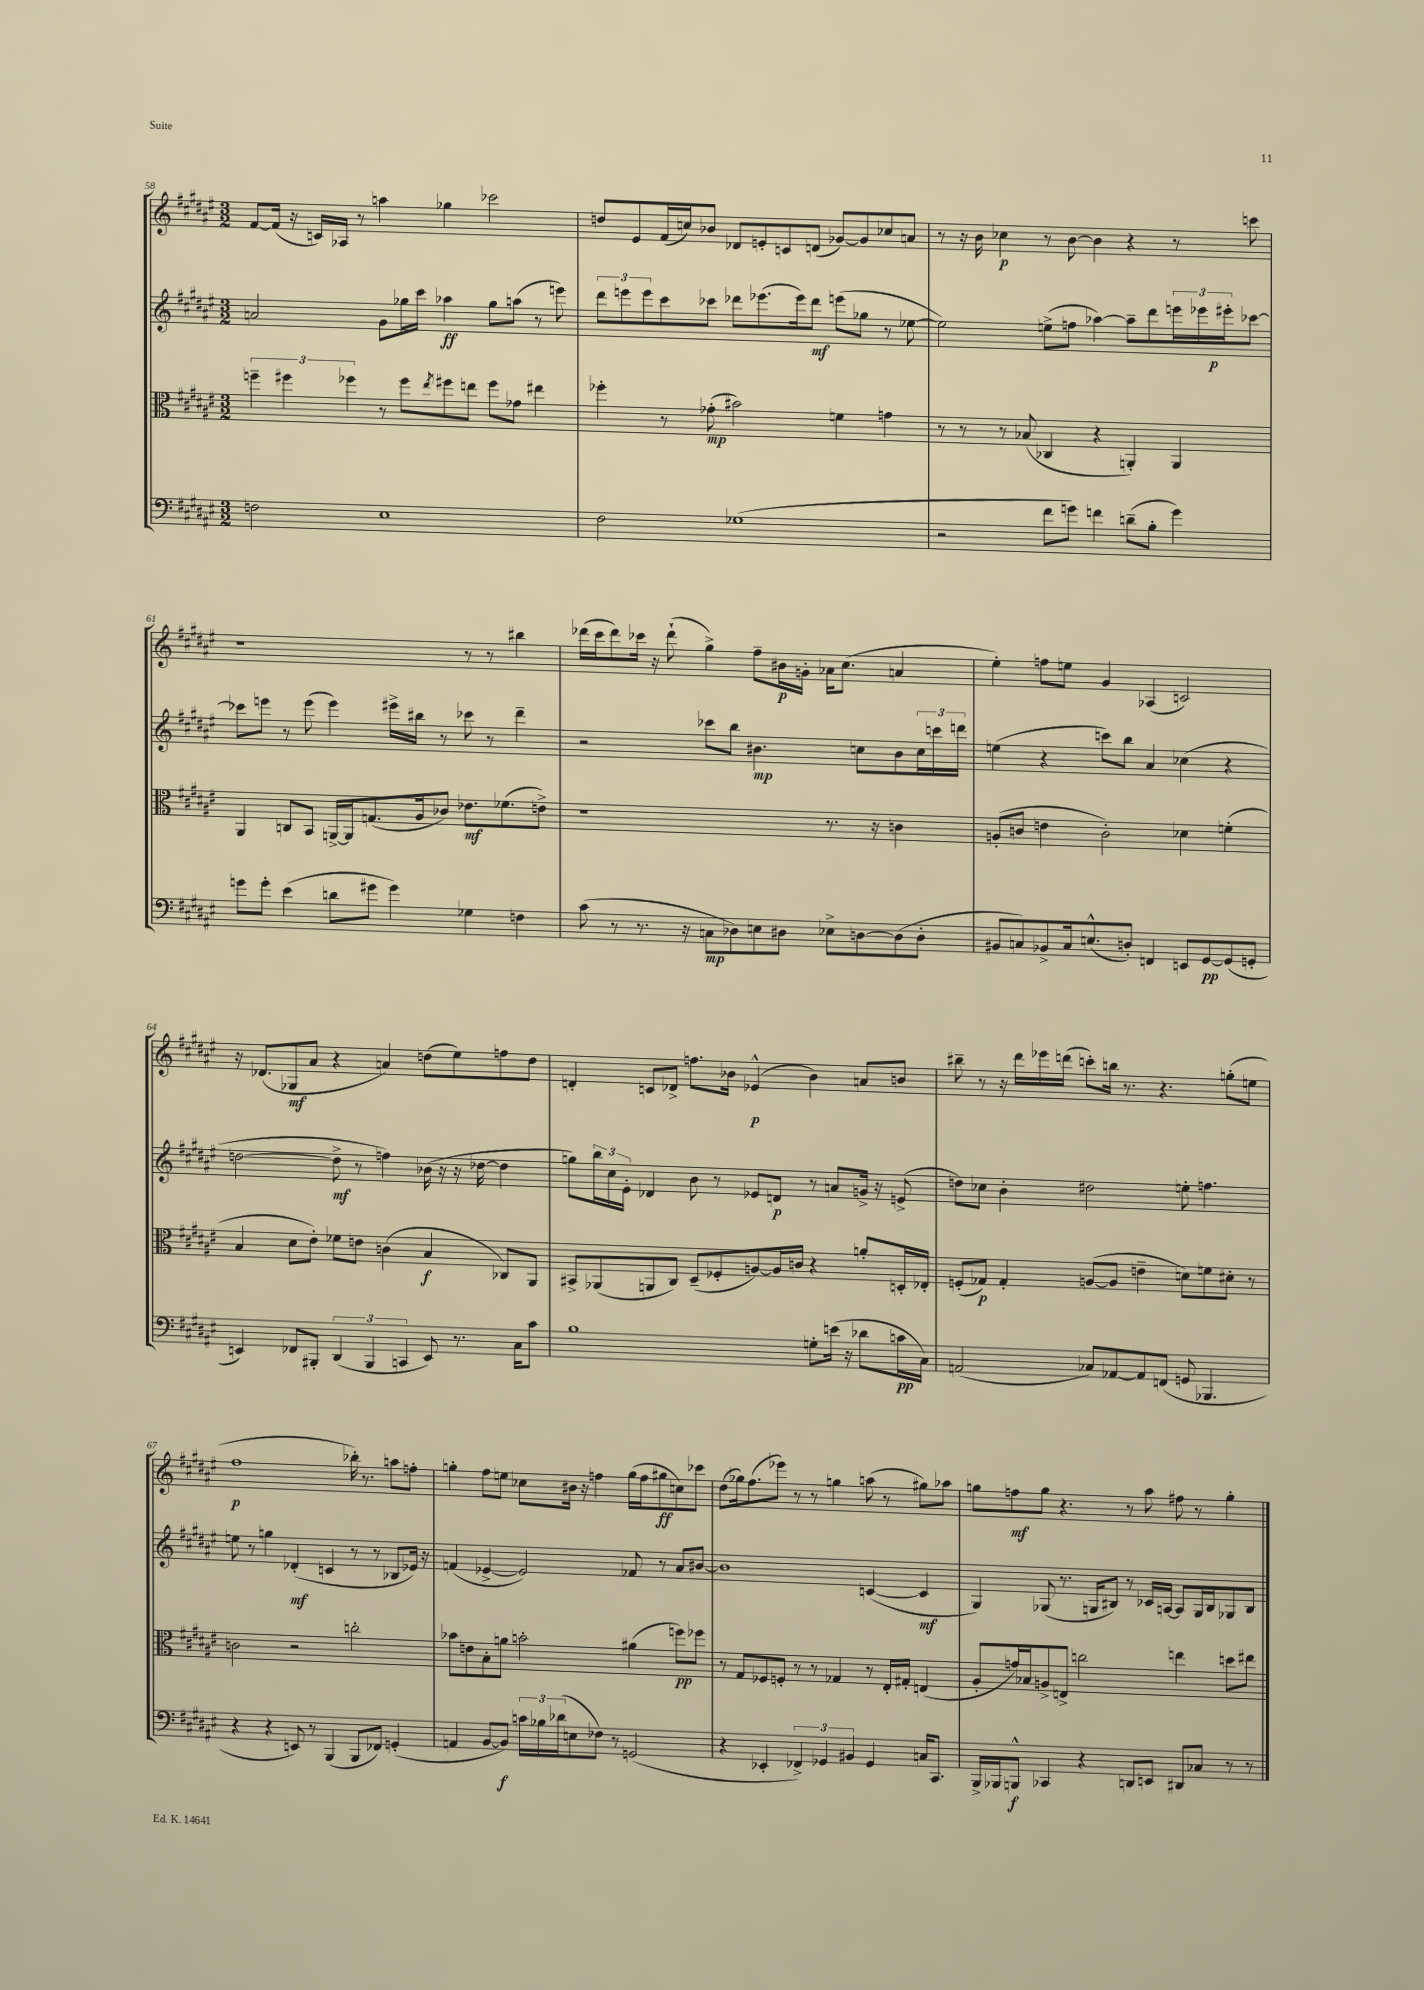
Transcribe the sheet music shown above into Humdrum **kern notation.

**kern	**kern	**kern	**kern
*staff4	*staff3	*staff2	*staff1
*clefF4	*clefC3	*clefG2	*clefG2
*k[f#c#g#d#a#e#]	*k[f#c#g#d#a#e#]	*k[f#c#g#d#a#e#]	*k[f#c#g#d#a#e#]
*M3/2	*M3/2	*M3/2	*M3/2
2F	6ff~	2a	[8f#
.	.	.	(16f#]
.	6ff#	.	.
.	.	.	16r
.	.	.	16c)
.	.	.	16A-
.	6ff-	.	.
.	.	.	8r
1E#	8r	8g#	4aa
.	8ff-	16gg-	.
.	.	16ccc#	.
.	8qee#	.	.
.	8ff#	4aa-	4gg-
.	8ee	.	.
.	8ff#	8gg-	2ccc-
.	8g-	(8aa	.
.	4ee#	8r	.
.	.	8eee)	.
=	=	=	=
2F#	4ff-'	12ddd#	8dd
.	.	12eee	.
.	.	.	8e#
.	.	12eee	.
.	8r	8ccc#	(16f#
.	.	.	16cc)
.	(8g-'	8ccc-	8b-
(1G-	2b#)	8ddd-	8d-
.	.	(8.eee-	8e'
.	.	.	8c
.	.	16eee-)	.
.	.	8ddd-	(8d
.	4f	(8eee	[8g-)
.	.	8gg-	8g-]
.	4g	8r	8cc-
.	.	[8ee-	8a
=	=	=	=
2r	8r	2ee-])	8r
.	8r	.	16r
.	.	.	16b
.	8r	.	4cc-
.	(8B-	.	.
8f#	4C-	(8ee^	8r
8g)	.	8ff	[8b
4f	4r	[4aa-)	4b]
(8d~	4AA')	8aa-~]	4r
8B'	.	8ddd#	.
4g)	4AA	24eee	8r
.	.	24eee-	.
.	.	24eee#'	.
.	.	[8ccc-	8ccc
=	=	=	=
8g	4AA#	8ccc-]	1r
8g'	.	8eee	.
(4e#	8C	8r	.
.	8BB	(8eee	.
8d	[16AA^	4eee)	.
.	16AA]	.	.
8g#	(8.G	.	.
4g#)	.	16eee#^	.
.	16A#	16bb#	.
.	8c-)	8r	.
4G-	8.e-	8ccc-	8r
.	.	8r	8r
.	(8.f-	.	.
4F	.	4ddd#~	4bb#
.	8e^)	.	.
=	=	=	=
(8c#	1r	2r	(16ddd-
.	.	.	16ccc#
8r	.	.	8ddd-)
8.r	.	.	16ccc-
.	.	.	16r
.	.	.	(8ddd-`
16r	.	.	.
8C	.	8ccc-	4gg#^)
8D-)	.	8bb	.
8E	.	4.b#	8ff#~
8D#	.	.	16b#
.	.	.	16g'
8E-^	8.r	.	16a-
.	.	.	(8.cc#
[8D	.	8cc	.
.	16r	.	.
(8D]	4c	8b#	4a
8D'	.	24cc	.
.	.	24ccc	.
.	.	24ddd	.
=	=	=	=
8BB#	(8A'	(4ee	4ee#')
8C)	8c	.	.
8BB-^	4e	4r	8ff
16C	.	.	8ee
(8.E^^	.	.	.
.	2c')	8ccc)	4g#
8D')	.	8bb	.
4FF	.	4a#	(4A-
8EE	4d-	(4cc-	2c)
[8GG#	.	.	.
(8GG#]	(4f'	4r	.
8GG'	.	.	.
=	=	=	=
4EE)	4B	[2dd	16r
.	.	.	(8.d-
8FF-	8d#	.	8G-
8BBB#'	8e#')	.	8a#
(6DD#	8f-	8dd^]	4r
.	8e	8r	.
6BBB#	.	.	.
.	(4c	4ff)	4a)
6CC	.	.	.
8EE)	4B	(16b-	(8dd
.	.	16r	.
8.r	.	16r	8ee#)
.	.	[16dd-	.
.	8C-)	4dd-]	8ff
16C#	.	.	.
8c#	8AA#	.	8dd
=	=	=	=
1B	8BB#^	8gg)	4d'
.	(8AA-	24bb	.
.	.	24cc#	.
.	.	24e#'	.
.	8AA	4d-	8c
.	8C#)	.	8d-^
.	(8D#~	8b	8.ff
.	8F-'	8r	.
.	.	.	16b-
.	[8A)	8e-	(4e-^^
.	16A]	8d	.
.	16c	.	.
8G'	4r	8r	4b-)
(16e	.	8a	.
16r	.	.	.
8d-	8a'	16g^	8a
.	.	16r	.
16c	16D'	(8e^	8b
16C#)	16E-'	.	.
=	=	=	=
(2AA	(8F'	8dd)	8bb#~
.	8G-)	8cc-	8r
.	4G-'	4b'	16r
.	.	.	16ddd#
.	.	.	16eee-
.	.	.	(16ddd
8C-)	([8A	2dd#	8ccc')
[8AA-	8A]	.	16bb
.	.	.	8.r
8AA-]	4e~	.	.
(8FF	.	.	4.r
8GG	8d)	8ee'	.
4.BBB-	8f	4.ff	.
.	8d#'	.	(8gg'
.	8r	.	8ee
=	=	=	=
4r	2c	8ee	1ff#
.	.	8r	.
4r	.	4gg	.
8EE)	2r	(4d-'	.
8r	.	.	.
(4BBB	.	4c	.
8BBB	2cc'	8r	16bb-')
.	.	.	8.r
8FF-)	.	8r	.
(4GG'	.	8B-	8aa
.	.	16e-)	8ff'
.	.	16r	.
=	=	=	=
4AA	8b-	(4f	4gg'
.	8e	.	.
[8BB	8B'	[4e-^	8ff#
8BB])	8a	.	8ee
24c	2b'	2e-])	8cc-
24B-	.	.	.
(24d-	.	.	.
8E	.	.	16b#
.	.	.	16r
8F-)	.	.	4ff
8r	.	.	.
(2GG	(4a#	8f-	(16gg
.	.	.	16ff
.	.	8r	8gg#
.	8ff)	8a#	8cc)
.	8ff-	[8b#	8ccc-
=	=	=	=
4r	8r	1b#]	(8dd#
.	8G#	.	16gg-)
.	.	.	(8.ff#
4EE-'	8F-	.	.
.	8F'	.	8eee-)
6FF-^)	8r	.	8r
.	8r	.	8r
6GG-	.	.	.
.	4G-	.	4gg
6BB#	.	.	.
4GG-	8r	([4c	(8aa
.	16E#'	.	8r
.	16G#'	.	.
16C	(4E	4c]	8gg#)
8.CC#	.	.	.
.	.	.	8aa-
=	=	=	=
16BBB^	8A#'	4G#)	8gg
16BBB-	.	.	.
8BBB^^	16g)	.	8ff
.	16B-	.	.
4CC-	8A^	(8G-	8gg
.	8E^	8.r	4.r
4r	2cc	.	.
.	.	16G	.
.	.	8B#)	.
8DD	.	8r	8r
8EE	.	16c-	8aa#
.	.	[16A	.
8DD#	4ee	8A]	8ff#
8C-	.	16G	8r
.	.	16B#	.
8r	8dd	8G-	4gg'
8r	8ee#	8B#	.
==	==	==	==
*-	*-	*-	*-
